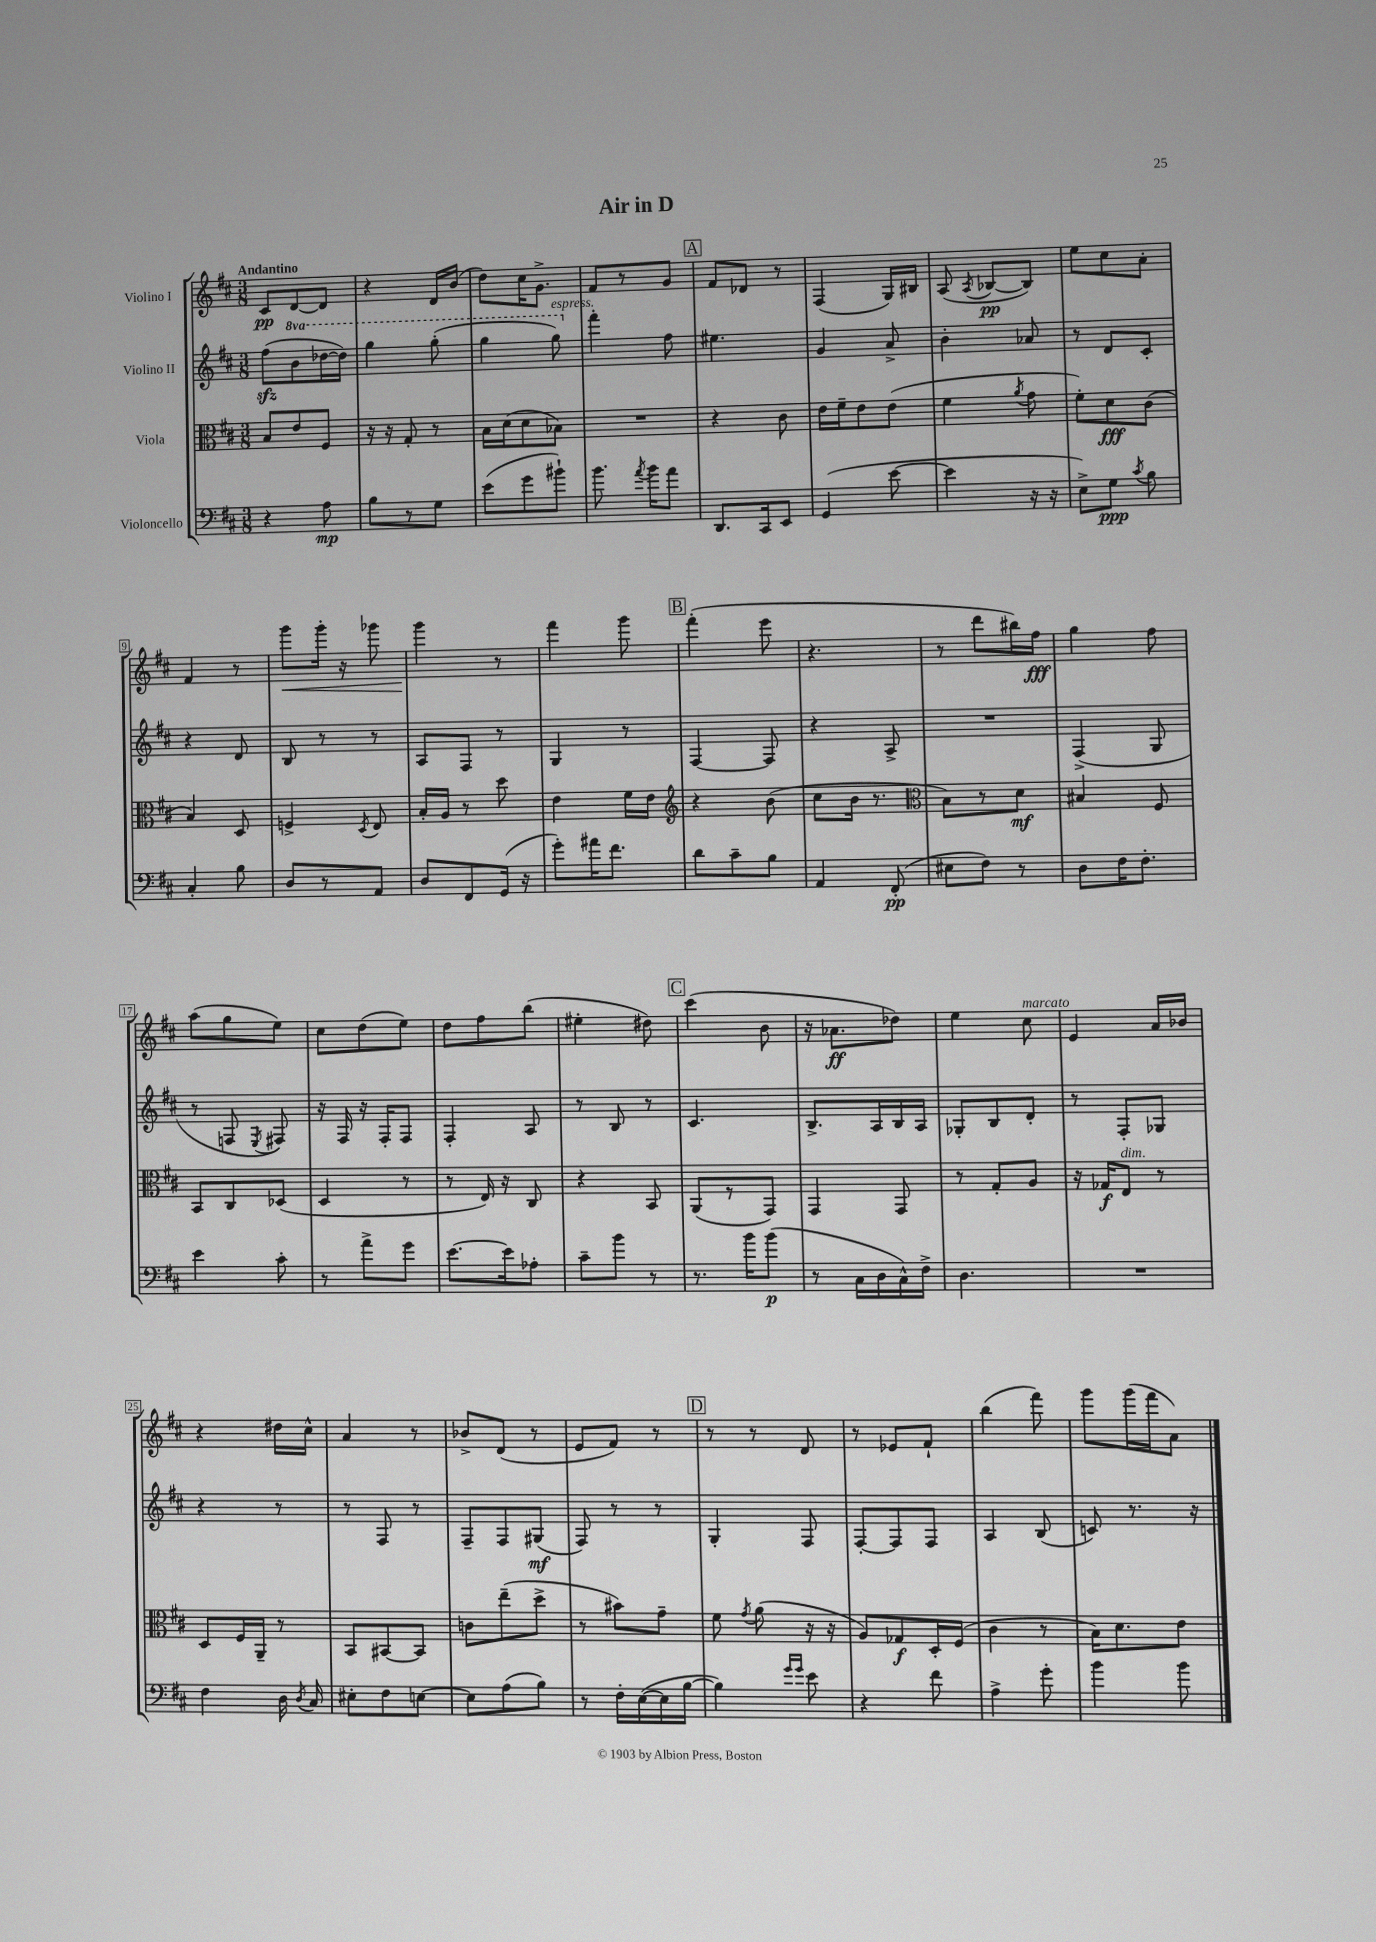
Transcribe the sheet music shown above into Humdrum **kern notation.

**kern	**dynam	**kern	**dynam	**kern	**dynam	**kern	**dynam
*part4	*part4	*part3	*part3	*part2	*part2	*part1	*part1
*staff4	*staff4	*staff3	*staff3	*staff2	*staff2	*staff1	*staff1
*I"Violoncello	*	*I"Viola	*	*I"Violino II	*	*I"Violino I	*
*clefF4	*	*clefC3	*	*clefG2	*	*clefG2	*
*k[f#c#]	*	*k[f#c#]	*	*k[f#c#]	*	*k[f#c#]	*
*M3/8	*	*M3/8	*	*M3/8	*	*M3/8	*
=1	=1	=1	=1	=1	=1	=1	=1
!	!	!	!	!	!	!LO:TX:a:B:t=Andantino	!
4r	.	8B/L	.	(8ff#zz\L	.	8c#/L	pp
*	*	*	*	*8va	*	*	*
.	.	8e/	.	8bb\	.	[8d/	.
8A\	mp	8F#/J	.	[16ddd-X\L	.	8d/J]	.
.	.	.	.	16ddd-\JJ])	.	.	.
=2	=2	=2	=2	=2	=2	=2	=2
8B\L	.	16r	.	4ggg\	.	4r	.
.	.	16r	.	.	.	.	.
8r	.	8G'/	.	.	.	.	.
8G\J	.	8r	.	(8ggg'\	.	16d/LL	.
.	.	.	.	.	.	(16b/JJ	.
=3	=3	=3	=3	=3	=3	=3	=3
(8e\L	.	16B\LL	.	4ggg\	.	8dd\L)	.
.	.	(16d\J	.	.	.	.	.
8g\	.	8d\	.	.	.	16cc#\K	.
.	.	.	.	.	.	8.g^\J	.
!	!	!	!	!LO:TX:a:i:t=espress.	!	!	!
8b#X`\J)	.	8B-X\J)	.	8ggg\)	.	.	.
=4	=4	=4	=4	=4	=4	=4	=4
*	*	*	*	*X8va	*	*	*
8.b\	.	4.r	.	4fff#'\	.	8f#/L	.
.	.	.	.	.	.	8r	.
8qa/	.	.	.	.	.	.	.
16b\KL	.	.	.	.	.	.	.
8a\J	.	.	.	8ff#\	.	8g/J	.
!!LO:REH:place=s1:t=A
=5	=5	=5	=5	=5	=5	=5	=5
8.DD/L	.	4r	.	4.ee#X\	.	8f#/L	.
.	.	.	.	.	.	8d-X/J	.
16CC#/k	.	.	.	.	.	.	.
8EE/J	.	8c#\	.	.	.	8r	.
=6	=6	=6	=6	=6	=6	=6	=6
(4GG/	.	16e\LL	.	4g/	.	(4F#/	.
.	.	16f#~\J	.	.	.	.	.
.	.	8e\	.	.	.	.	.
[8e\	.	(8e\J	.	8a^/	.	16G/LL)	.
.	.	.	.	.	.	16B#X/JJ	.
=7	=7	=7	=7	=7	=7	=7	=7
4e\]	.	4f#\	.	4b'\	.	(8A/	.
.	.	.	.	.	.	8qA/	.
.	.	.	.	.	.	[8B-X/L	pp
.	.	8qa/	.	.	.	.	.
16r	.	8g\	.	8a-X/	.	8B-/J])	.
16r	.	.	.	.	.	.	.
=8	=8	=8	=8	=8	=8	=8	=8
8E^\L)	.	8f#'\L)	.	8r	.	8ee\L	.
8G\J	ppp	8d\	fff	8d/L	.	8cc#\	.
8qc#/	.	.	.	.	.	.	.
8B\	.	(8c#\J	.	8c#'/J	.	8a'\J	.
!!LO:LB:g=z
=9	=9	=9	=9	=9	=9	=9	=9
4C#'/	.	4B/)	.	4r	.	4f#/	.
8B\	.	8D/	.	8d/	.	8r	.
=10	=10	=10	=10	=10	=10	=10	=10
!	!	!	!	!	!	!	!LO:HP:b
8D/L	.	4Fn^/	.	8B/	.	8ggg\L	<
8r	.	.	.	8r	.	16ggg'\Jk	.
.	.	.	.	.	.	16r	.
.	.	8qD/	.	.	.	.	.
8AA/J	.	8E/	.	8r	.	8ggg-X\	.
=11	=11	=11	=11	=11	=11	=11	=11
8D/L	.	16B'/LL	.	8A/L	.	4ggg\	.
.	.	16A/JJ	.	.	.	.	.
8FF#/	.	8r	.	8F#/J	.	.	.
(16GG/Jk	.	8dd\	.	8r	.	8r	[
16r	.	.	.	.	.	.	.
=12	=12	=12	=12	=12	=12	=12	=12
8g'\L)	.	4e\	.	4G/	.	4fff#\	.
16a#X\K	.	.	.	.	.	.	.
8.f#\J	.	.	.	.	.	.	.
.	.	16f#\LL	.	8r	.	8ggg\	.
.	.	16e\JJ	.	.	.	.	.
!!LO:REH:place=s1:t=B
=13	=13	=13	=13	=13	=13	=13	=13
*	*	*clefG2	*	*	*	*	*
8d\L	.	4r	.	[4F#/	.	(4fff#'\	.
8c#~\	.	.	.	.	.	.	.
8B\J	.	(8b\	.	8F#/]	.	8eee\	.
=14	=14	=14	=14	=14	=14	=14	=14
4AA/	.	8cc#\L	.	4r	.	4.r	.
.	.	16b\Jk	.	.	.	.	.
.	.	8.r	.	.	.	.	.
(8FF#'/	pp	.	.	8A^/	.	.	.
=15	=15	=15	=15	=15	=15	=15	=15
*	*	*clefC3	*	*	*	*	*
8E#X\L	.	8B\L)	.	4.r	.	8r	.
8F#\J)	.	8r	.	.	.	8ddd\L	.
8r	.	8d\J	mf	.	.	16bb#X\L)	.
.	.	.	.	.	.	16ff#\JJ	fff
=16	=16	=16	=16	=16	=16	=16	=16
8D\L	.	4B#X/	.	(4F#^/	.	4gg\	.
16F#\K	.	.	.	.	.	.	.
8.F#'\J	.	.	.	.	.	.	.
.	.	8F#/	.	8G/	.	8ff#\	.
!!LO:LB:g=z
=17	=17	=17	=17	=17	=17	=17	=17
4e\	.	8BB/L	.	8r	.	(8aa\L	.
.	.	8C#/	.	8Fn/	.	8gg\	.
.	.	.	.	8qE/	.	.	.
8c#'\	.	(8D-X/J	.	8F#X/)	.	8ee\J)	.
=18	=18	=18	=18	=18	=18	=18	=18
8r	.	4D/	.	16r	.	8cc#\L	.
.	.	.	.	16F#/	.	.	.
8a^\L	.	.	.	16r	.	(8dd\	.
.	.	.	.	16F#'/KL	.	.	.
8g\J	.	8r	.	8F#/J	.	8ee\J)	.
=19	=19	=19	=19	=19	=19	=19	=19
[8.e\L	.	8r	.	4F#'/	.	8dd\L	.
.	.	16E/)	.	.	.	8ff#\	.
16e\k]	.	16r	.	.	.	.	.
8A-X'\J	.	8C#/	.	8A/	.	(8bb\J	.
=20	=20	=20	=20	=20	=20	=20	=20
8c#~\L	.	4r	.	8r	.	4ee#X'\	.
8b\J	.	.	.	8B/	.	.	.
8r	.	8BB/	.	8r	.	8dd#X\)	.
!!LO:REH:place=s1:t=C
=21	=21	=21	=21	=21	=21	=21	=21
8.r	.	(8AA/L	.	4.c#/	.	(4ccc#\	.
.	.	8r	.	.	.	.	.
16b\KL	.	.	.	.	.	.	.
(8b\J	p	8GG/J)	.	.	.	8b\	.
=22	=22	=22	=22	=22	=22	=22	=22
8r	.	4GG/	.	8.B^/L	.	16r	.
.	.	.	.	.	.	8.a-X\L	ff
16C#\LL	.	.	.	.	.	.	.
16D\	.	.	.	16A/L	.	.	.
16C#^^\)	.	8GG/	.	16B/	.	8dd-X\J)	.
16F#^\JJ	.	.	.	16A/JJ	.	.	.
=23	=23	=23	=23	=23	=23	=23	=23
4.D\	.	8r	.	8G-X'/L	.	4ee\	.
.	.	8G'/L	.	8B/	.	.	.
!	!	!	!	!	!	!LO:TX:a:i:t=marcato	!
.	.	8A/J	.	8d'/J	.	8cc#\	.
=24	=24	=24	=24	=24	=24	=24	=24
4.r	.	16r	.	8r	.	4e/	.
.	.	16G-X/KL	f	.	.	.	.
!	!	!LO:TX:a:i:t=dim.	!	!	!	!	!
.	.	8E/J	.	8F#'/L	.	.	.
.	.	8r	.	8G-X/J	.	16a/LL	.
.	.	.	.	.	.	16b-X/JJ	.
!!LO:LB:g=z
=25	=25	=25	=25	=25	=25	=25	=25
4F#\	.	8D/L	.	4r	.	4r	.
.	.	16F#/L	.	.	.	.	.
.	.	16AA~/JJ	.	.	.	.	.
16D\	.	8r	.	8r	.	16dd#X\LL	.
8qD/	.	.	.	.	.	.	.
16C#/	.	.	.	.	.	16cc#^^\JJ	.
=26	=26	=26	=26	=26	=26	=26	=26
8E#X'\L	.	8BB/L	.	8r	.	4a/	.
8F#\	.	[8BB#X/	.	8F#/	.	.	.
[8En\J	.	8BB#/J]	.	8r	.	8r	.
=27	=27	=27	=27	=27	=27	=27	=27
8E\L]	.	8cn\L	.	8F#~/L	.	8b-X^/L	.
(8A\	.	(8ee~\	.	8F#/	.	(8d/J	.
8B\J)	.	8dd^\J	.	(8G#X/J	mf	8r	.
=28	=28	=28	=28	=28	=28	=28	=28
8r	.	8r	.	8F#/)	.	8e/L	.
16F#'\LL	.	8b#X\L)	.	8r	.	8f#/J)	.
([16E\	.	.	.	.	.	.	.
16E\]	.	8g~\J	.	8r	.	8r	.
[16B\JJ	.	.	.	.	.	.	.
!!LO:REH:place=s1:t=D
=29	=29	=29	=29	=29	=29	=29	=29
4B\])	.	8f#\	.	4G'/	.	8r	.
.	.	8qg/	.	.	.	.	.
.	.	(8a\	.	.	.	8r	.
16qqg/LL	.	.	.	.	.	.	.
16qqg/JJ	.	.	.	.	.	.	.
8e\	.	16r	.	8F#/	.	8d/	.
.	.	16r	.	.	.	.	.
=30	=30	=30	=30	=30	=30	=30	=30
4r	.	8A/L)	.	[8F#'/L	.	8r	.
.	.	8G-X/	f	8F#/]	.	8e-X/L	.
8f#\	.	16D'/L	.	8F#/J	.	8f#`/J	.
.	.	(16F#/JJ	.	.	.	.	.
=31	=31	=31	=31	=31	=31	=31	=31
4A^\	.	4c#\	.	4A/	.	(4bb\	.
8g'\	.	8r	.	(8B/	.	8fff#\)	.
=32	=32	=32	=32	=32	=32	=32	=32
4b\	.	16B\KL)	.	8cn/)	.	8ggg\L	.
.	.	8.d\	.	.	.	.	.
.	.	.	.	8.r	.	(16ggg\L	.
.	.	.	.	.	.	16fff#\J	.
8b\	.	8e\J	.	.	.	8a\J)	.
.	.	.	.	16r	.	.	.
==	==	==	==	==	==	==	==
*-	*-	*-	*-	*-	*-	*-	*-
